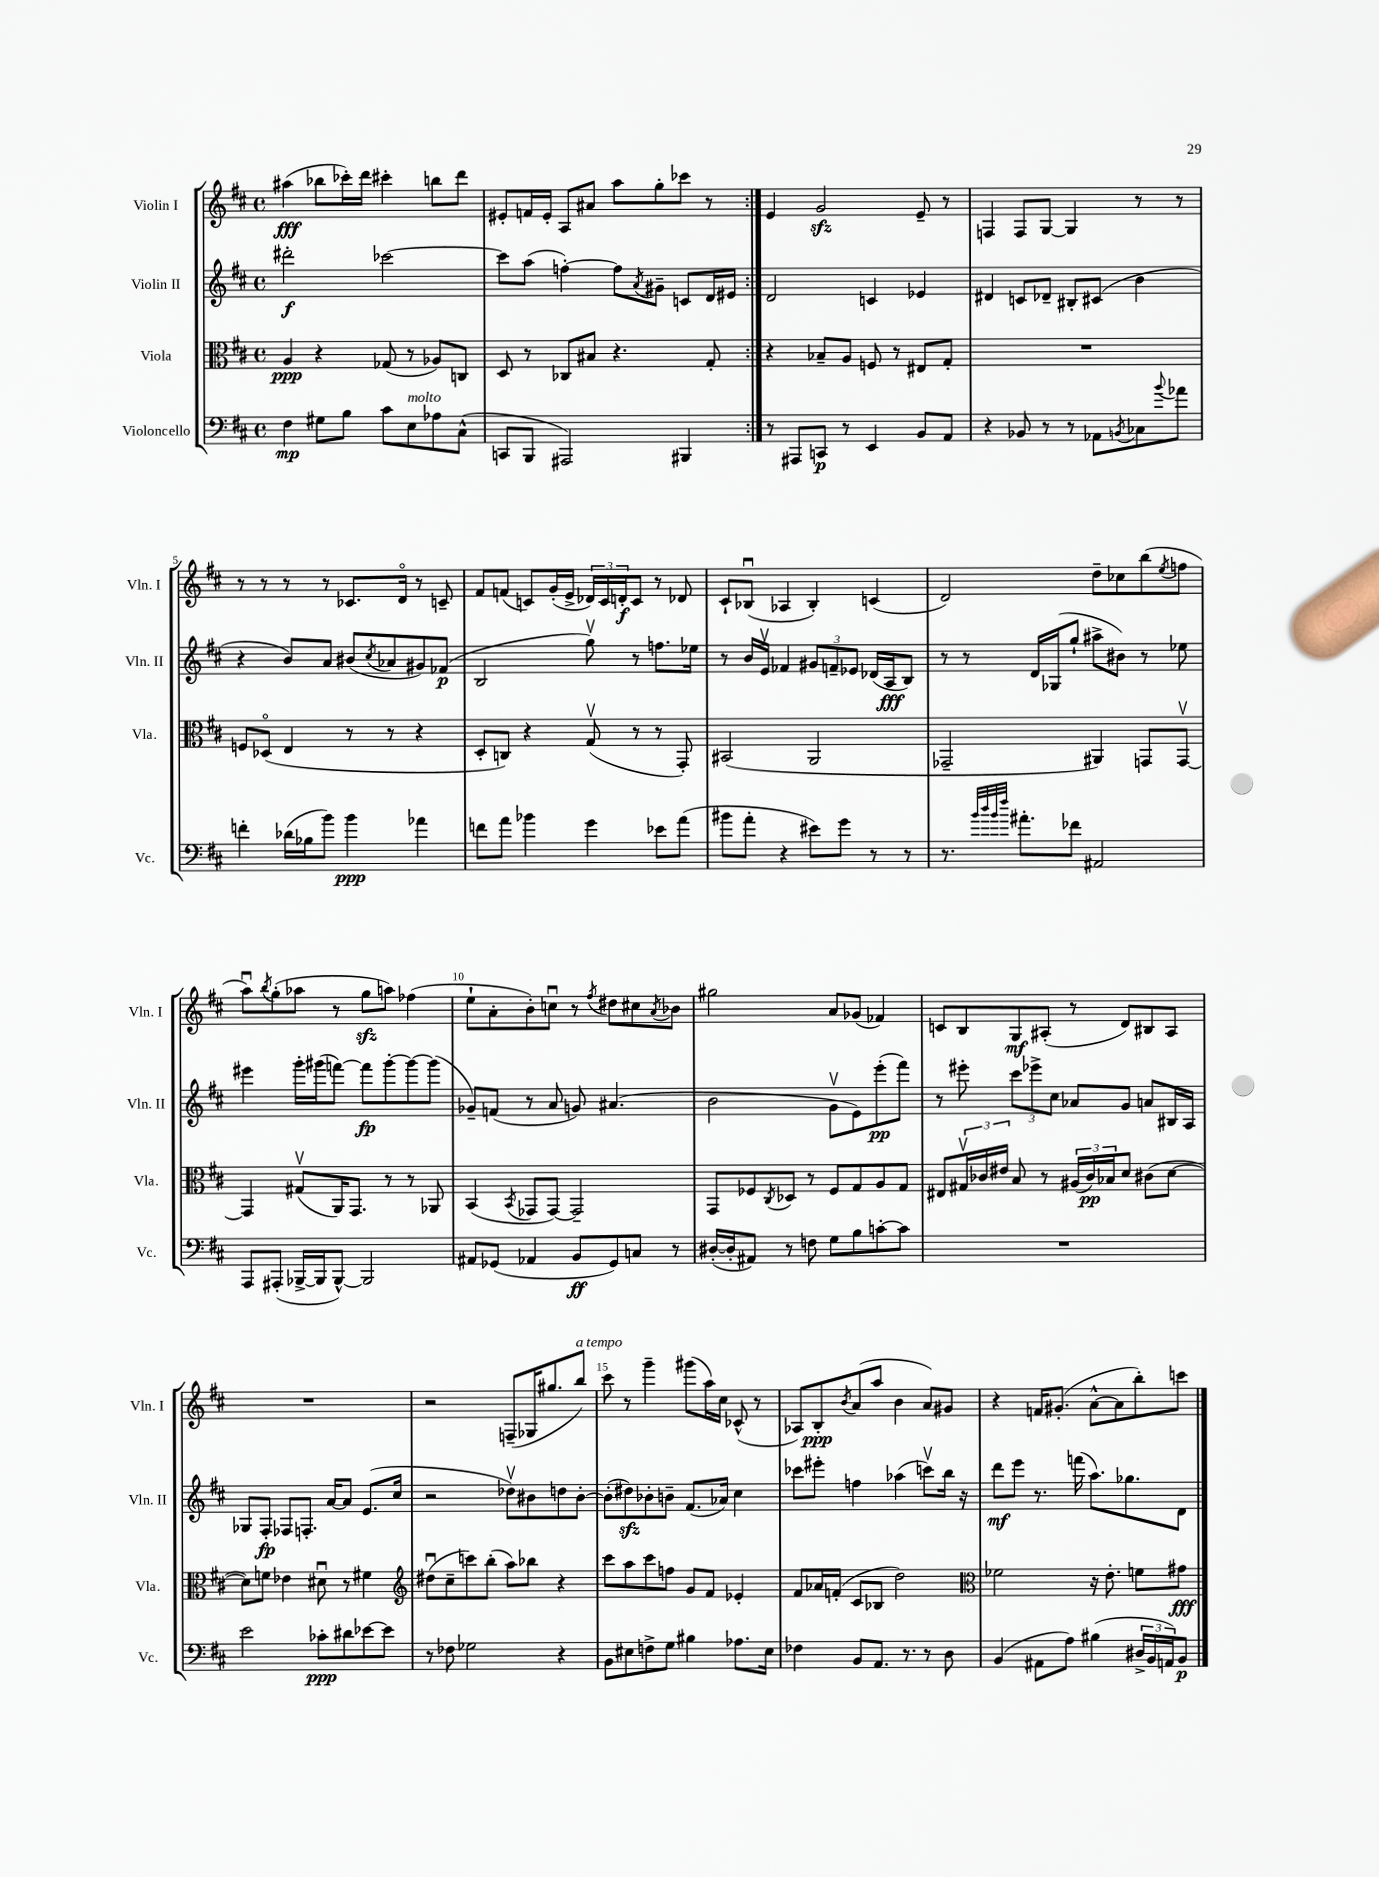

**kern	**kern	**kern	**kern
*staff4	*staff3	*staff2	*staff1
*clefF4	*clefC3	*clefG2	*clefG2
*k[f#c#]	*k[f#c#]	*k[f#c#]	*k[f#c#]
*M4/4	*M4/4	*M4/4	*M4/4
*met(c)	*met(c)	*met(c)	*met(c)
4F#\	4A/	2ddd#'\	(4aa#\
8G#\L	4r	.	8bb-\L
8B\J	.	.	16ccc-'\L)
.	.	.	16ddd\JJ
8c#\L	(8G-/	[2ccc-\	4ccc#'\
8E\	8r	.	.
8A-\	8A-/L)	.	8bb\L
(8C#^^\J	8C/J	.	8ddd\J
=	=	=	=
8CC/L	8D/	8ccc-\]L	8e#'/L
8BBB/J	8r	(8aa\J	16f/L
.	.	.	16e#'/JJ
2AAA#/)	8C-/L	[4ff'\)	8A/L
.	8B#/J	.	8a#/J
.	4.r	8ff\]L	8aa\L
.	.	8qa/	.
.	.	8g#~\J	8gg'\
4BBB#/	.	8c/L	8ccc-\J
.	8G'/	16d/L	8r
.	.	16e#/JJ	.
=:|!	=:|!	=:|!	=:|!
8r	4r	2d/	4e/
8AAA#/L	.	.	.
8CC/J	8B-~/L	.	2g/
8r	8A/J	.	.
4EE/	8F/	4c/	.
.	8r	.	.
8BB/L	8E#/L	4e-/	8e~/
8AA/J	8G'/J	.	8r
=	=	=	=
4r	1r	4d#/	4F/
8BB-/	.	8c/L	8F/L
8r	.	8d-~/J	[8G/J
8r	.	8B#'/L	4G/]
8AA-\L	.	(8c#/J	.
8qBB/	.	.	.
8C-\	.	4b\	8r
8qqb/	.	.	.
8a-\J	.	.	8r
=	=	=	=
4f'\	8F/L	4r	8r
.	(8D-o/J	.	8r
(16d-\LL	4E/	8b/L)	8r
16B-\J	.	.	.
8b\J)	.	8a/J	8r
4b\	8r	(8b#/L	8.c-/L
.	.	8qcc#/	.
.	8r	8a-/	.
.	.	.	16do/Jk
4a-\	4r	8g#/)	8r
.	.	(8f-/J	8c~/
=	=	=	=
8f\L	8D'/L	2B/	8f#/L
8a\J	8C/J)	.	(8f/J
4b-\	4r	.	8c/L)
.	.	.	(16g'/L
.	.	.	16e^/JJ
4g\	(8Gv/	8ggv\)	24d-/LL)
.	.	.	24c/
.	.	.	24d'/J
.	8r	8r	8c/J
8e-\L	8r	8.ff\L	8r
(8a\J	8GG'/)	.	8d-/
.	.	16ee-\Jk	.
=	=	=	=
8b#\L	(2BB#/	8r	8c#`/L
8a'\J	.	16b/LL	(8B-u/J
.	.	16ev/JJ	.
4r	.	4f-/	4A-/
8e#\L)	2AA/	12g#/L	4B-'/)
.	.	12f~/	.
8g\J	.	.	.
.	.	12e-/J	.
8r	.	(16d-/LL	(4c/
.	.	16A/J	.
8r	.	8B/J)	.
=	=	=	=
8.r	2GG-~/	8r	2d/)
.	.	8r	.
32qqb/LLL	.	.	.
32qqdd/	.	.	.
32qqb/	.	.	.
32qqff#/JJJ	.	.	.
8.a#'\L	.	.	.
.	.	16d/LL	.
.	.	(16G-/J	.
8f-\J	.	8gg`/J	.
2AA#/	4AA#/)	8aa#^\L	8dd~\L
.	.	8b#\J)	8cc-\
.	8GG/L	8r	(8bb\
.	.	.	8qee/
.	[8GGv/J	8ee-\	8ff\J
=	=	=	=
8AAA/L	4GG/]	4eee#\	8aau\L)
.	.	.	8qbb/
(8AAA#'/J	.	.	(8gg'\
[16BBB-^/LL	(8G#v/L	16ggg'\LL	8aa-\J
16BBB-/]J	.	(16ggg#\J	.
[8BBB-^^/J)	16AA/K)	[8fff\J)	8r
.	8.GG/J	.	.
2BBB-/]	.	8fff\]L	8gg\L
.	8r	[8ggg#'\	8aa\J)
.	8r	8ggg#\_	(4ff-\
.	8AA-/	(8ggg#\]J	.
=	=	=	=
8AA#/L	(4BB/	8g-~/L)	8ee`\L
(8GG-/J	.	(8f/J	8a'\
.	8qBB/	.	.
4AA-/	8GG-/L	8r	8b'\)
.	[8GG-/J)	8a/	8ccu\J
8BB/L	2GG-~/]	8g/)	8r
.	.	.	8qff#/
8GG-/)	.	(4.a#/	8dd#\L
8C/J	.	.	8cc#\
.	.	.	8qa/
8r	.	.	8b-\J
=	=	=	=
([16D#'/LL	8GG/L	2b\	2gg#\
16D#'/]J	.	.	.
8AA#/J)	8F-/	.	.
.	8qC#/	.	.
8r	8D-/J	.	.
8F\	8r	.	.
8G\L	8F-/L	8gv\L	8a/L
8B\	8G/	8e\)	(8g-/J
[8c'\	8A/	(8eee'\	4f-/)
8c\]J	8G/J	8fff#\J)	.
=	=	=	=
1r	8E#/L	8r	8c/L
.	24G#v/L	8eee#'\	8B/
.	24c-/	.	.
.	24e#/JJ	.	.
.	8B/	12ccc#\L	8G/
.	.	12eee-^\	.
.	8r	.	(8A#'/J
.	.	12cc#\J	.
.	(24A#/LL	8a-/L	8r
.	24c-/)	.	.
.	24B-/J	.	.
.	8d/J	8g/J	8d/L)
.	(8c#\L	8a/L	8B#/
.	[8d\J	16B#/L	8A#/J
.	.	16A/JJ	.
=	=	=	=
2e\	8d\]L)	8G-/L	1r
.	8f\J	8F#'/J	.
.	4e-\	8F-/L	.
.	.	8.F'/J	.
8c-'\L	8d#u\	.	.
.	.	[16a/LK	.
8d#\	8r	8a/]J	.
[8e-\	4f#\	(8.e/L	.
8e-\]J	.	.	.
.	.	16cc#/Jk	.
=	=	=	=
*	*clefG2	*	*
8r	(8dd#u\L	2r	2r
8F-\	8cc#~\	.	.
2G-\	8ccc\)	.	.
.	(8bb'\J	.	.
.	8aa\L)	8dd-v\L)	(8F~/L
.	8bb-\J	8b#\	16G-/K
.	.	.	8.gg#/
4r	4r	8dd\	.
.	.	[8b#'\J	8bb/J)
=	=	=	=
8BB\L	8ccc#\L	(8b#'\]L	8ccc#\
8E#\	8aa\	8dd#\)	8r
8F^\	8ccc#\	8b-'\	4ggg~\
8G\J	8ff\J	8b~\J	.
4B#\	8g/L	(8.f#/L	(8ggg#\L
.	8f#/J	.	16aa\L)
.	.	16a-/Jk)	16cc#\JJ
8.A-\L	4e-'/	4cc#\	(8c-^^/
.	.	.	8r
16E#\Jk	.	.	.
=	=	=	=
4F-\	8f#/L	8ccc-\L	8A-/L)
.	16a-/L	8eee#'\J	8B'/
.	(16f'/JJ	.	.
.	.	.	8qb/
8BB/L	8c#/L	4ff\	(8a/
8.AA/J	8B-/J	.	8aa/J
.	2dd\)	(4aa-\	4b\
8.r	.	.	.
8r	.	8cccv\L)	8a/L)
8D\	.	16bb\Jk	8g#/J
.	.	16r	.
=	=	=	=
*	*clefC3	*	*
(4BB/	2f-\	8ddd\L	4r
.	.	8eee\J	.
8AA#\L	.	8.r	16f/LK
.	.	.	(8.g#'/J
8A\J)	.	.	.
.	.	(16fff\	.
(4B#\	16r	8.aa\L)	[8a^^\L
.	8.e'\	.	.
.	.	.	8a\]
.	.	8.gg-\	.
24D#^/LL	8f\L	.	8bb'\)
24BB/	.	.	.
24AA/J)	.	.	.
8BB/J	8g#\J	8d\J	8ccc\J
==	==	==	==
*-	*-	*-	*-
